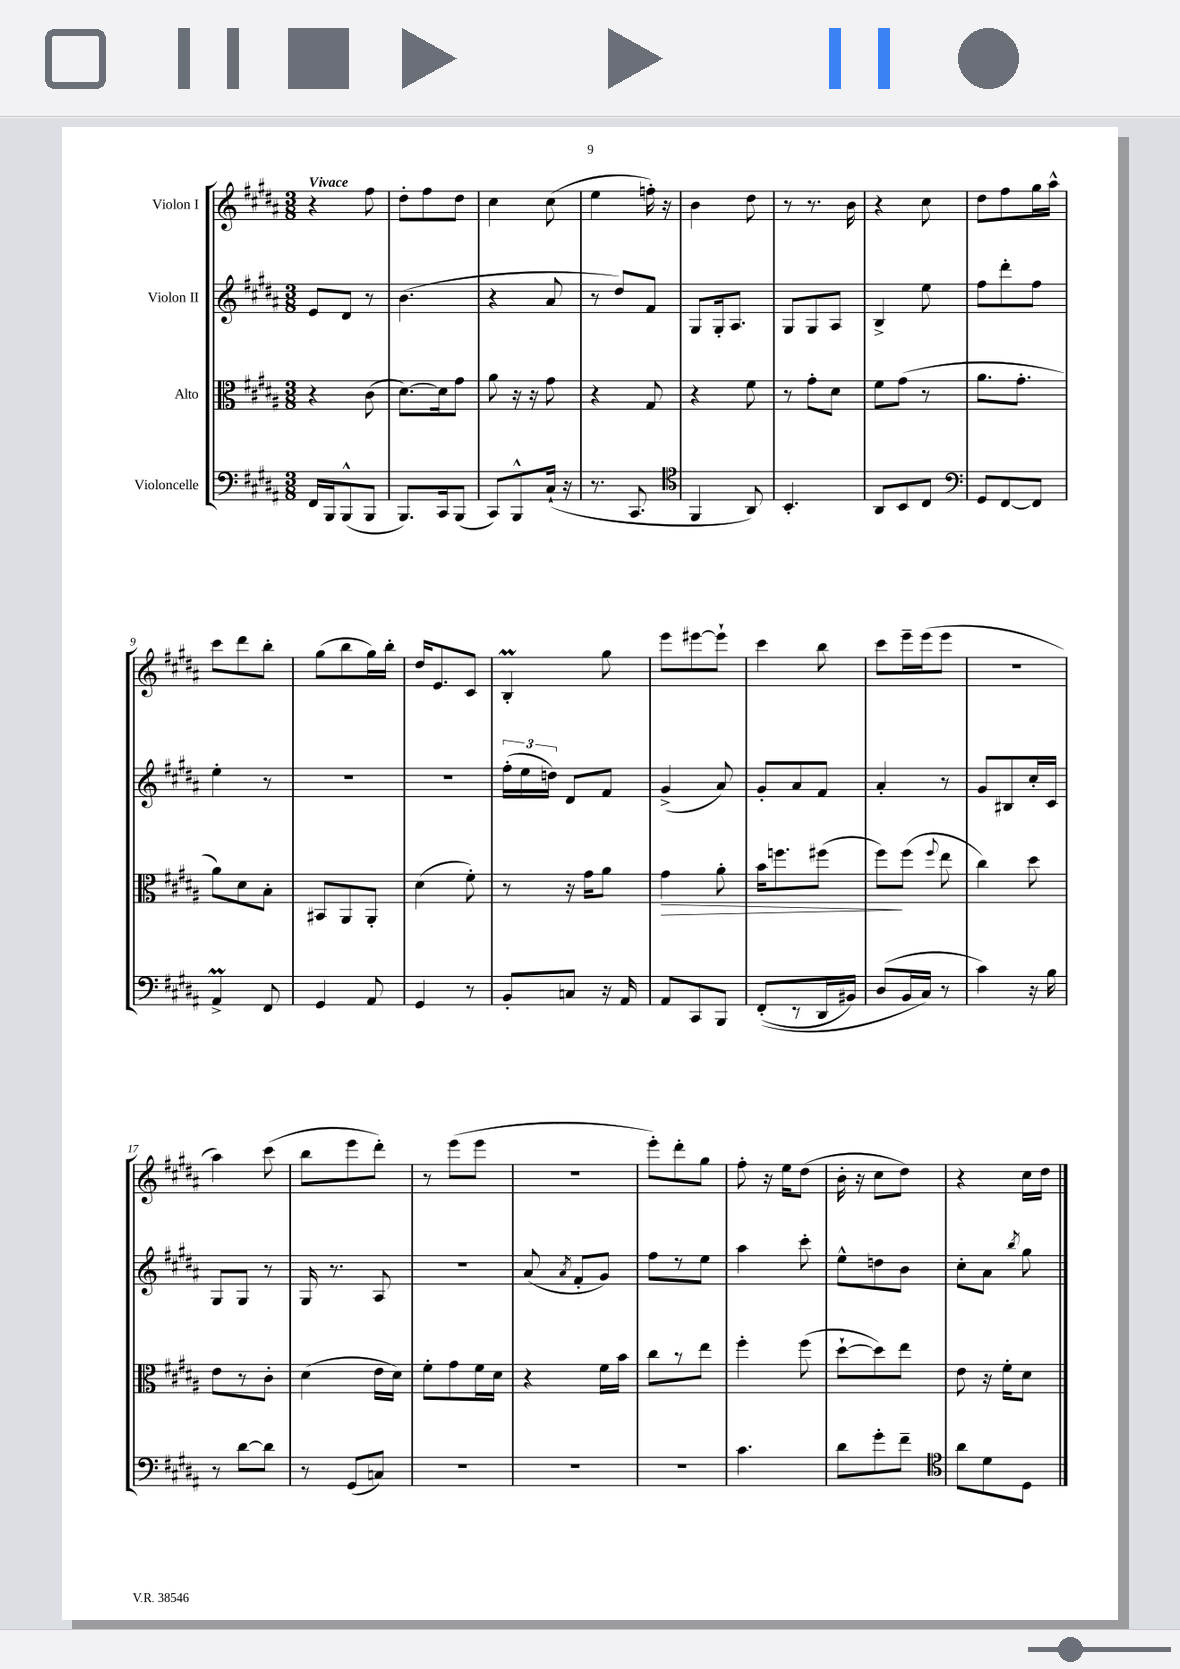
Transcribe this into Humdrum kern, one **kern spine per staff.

**kern	**kern	**kern	**kern
*staff4	*staff3	*staff2	*staff1
*clefF4	*clefC3	*clefG2	*clefG2
*k[f#c#g#d#a#]	*k[f#c#g#d#a#]	*k[f#c#g#d#a#]	*k[f#c#g#d#a#]
*M3/8	*M3/8	*M3/8	*M3/8
16FF#	4r	8e	4r
16BBB	.	.	.
(8BBB^^	.	8d#	.
8BBB	(8c#	8r	8ff#
=	=	=	=
8.BBB)	[8.d#)	(4.b	8dd#'
.	.	.	8ff#
16CC#	16d#]	.	.
(8BBB	8g#	.	8dd#
=	=	=	=
8CC#)	8a#	4r	4cc#
8BBB^^	16r	.	.
.	16r	.	.
(16C#`	8g#	8a#	(8cc#
16r	.	.	.
=	=	=	=
8.r	4r	8r	4ee
.	.	8dd#)	.
8.CC#	.	.	.
.	8G#	8f#	16ff')
.	.	.	16r
=	=	=	=
*clefC4	*	*	*
4FF#	4r	8G#	4b
.	.	16G#'	.
.	.	8.A#	.
8AA#)	8f#	.	8dd#
=	=	=	=
4.BB'	8r	8G#	8r
.	8g#'	8G#	8.r
.	8d#	8A#	.
.	.	.	16b
=	=	=	=
8AA#	8f#	4B^	4r
8BB	(8g#	.	.
8C#	8r	8ee	8cc#
=	=	=	=
*clefF4	*	*	*
8GG#	8.a#	8ff#	8dd#
[8FF#	.	8ddd#'	8ff#
.	8.g#'	.	.
8FF#]	.	8ff#	16gg#
.	.	.	16aa#^^
=	=	=	=
4AA#^	8a#)	4ee'	8ccc#
.	8d#	.	8ddd#
8FF#	8B'	8r	8bb'
=	=	=	=
4GG#	8BB#	4.r	(8gg#
.	8AA#	.	8bb
8AA#	8AA#'	.	16gg#)
.	.	.	16bb'
=	=	=	=
4GG#	(4d#	4.r	16dd#
.	.	.	8.e
8r	8f#')	.	8c#
=	=	=	=
8BB'	8r	(24ff#'	4B'
.	.	24ee	.
.	.	24dd)	.
8C	16r	8d#	.
.	16g#	.	.
16r	8a#	8f#	8gg#
16AA#	.	.	.
=	=	=	=
8AA#	4g#	(4g#^	8eee
8CC#	.	.	[8eee#
8BBB	8a#'	8a#)	8eee#`]
=	=	=	=
&((8FF#'	16b	8g#'	4ccc#
.	8.ff	.	.
8r	.	8a#	.
16DD#	(8ff#	8f#	8bb
16BB#)	.	.	.
=	=	=	=
(8D#	8ff#)	4a#'	8ccc#
16BB	(8ff#	.	16eee~
16C#&)	.	.	(16eee
.	8qqff#	.	.
8r	8ee	8r	8eee
=	=	=	=
4c#)	4cc#)	8g#	4.r
.	.	8B#	.
16r	8dd#	16cc#'	.
16B	.	16c#	.
=	=	=	=
8r	8e	8G#	4aa#)
[8d#	8r	8G#	.
8d#]	8c#'	8r	(8ccc#
=	=	=	=
8r	(4d#	16G#	8bb
.	.	8.r	.
(8GG#	.	.	8eee
8C)	16e	8A#	8ddd#')
.	16d#)	.	.
=	=	=	=
4.r	8f#'	4.r	8r
.	8g#	.	(8eee
.	16f#	.	8eee
.	16d#	.	.
=	=	=	=
4.r	4r	(8a#	4.r
.	.	8qa#	.
.	.	8f#'	.
.	16f#	8g#)	.
.	16b	.	.
=	=	=	=
4.r	8cc#	8ff#	8eee')
.	8r	8r	8ddd#'
.	8ee	8ee	8gg#
=	=	=	=
4.c#	4ff#'	4aa#	8ff#'
.	.	.	16r
.	.	.	16ee
.	(8ff#	8ccc#'	(8dd#
=	=	=	=
8d#	[8dd#`	8ee^^	16b'
.	.	.	16r
8g#'	8dd#])	8dd	8cc#
8f#~	8ee	8b	8dd#)
=	=	=	=
*clefC4	*	*	*
8a#	8e	8cc#'	4r
8d#	16r	8a#	.
.	16f#'	.	.
.	.	8qbb	.
8D#	8d#	8gg#	16cc#
.	.	.	16dd#
==	==	==	==
*-	*-	*-	*-
